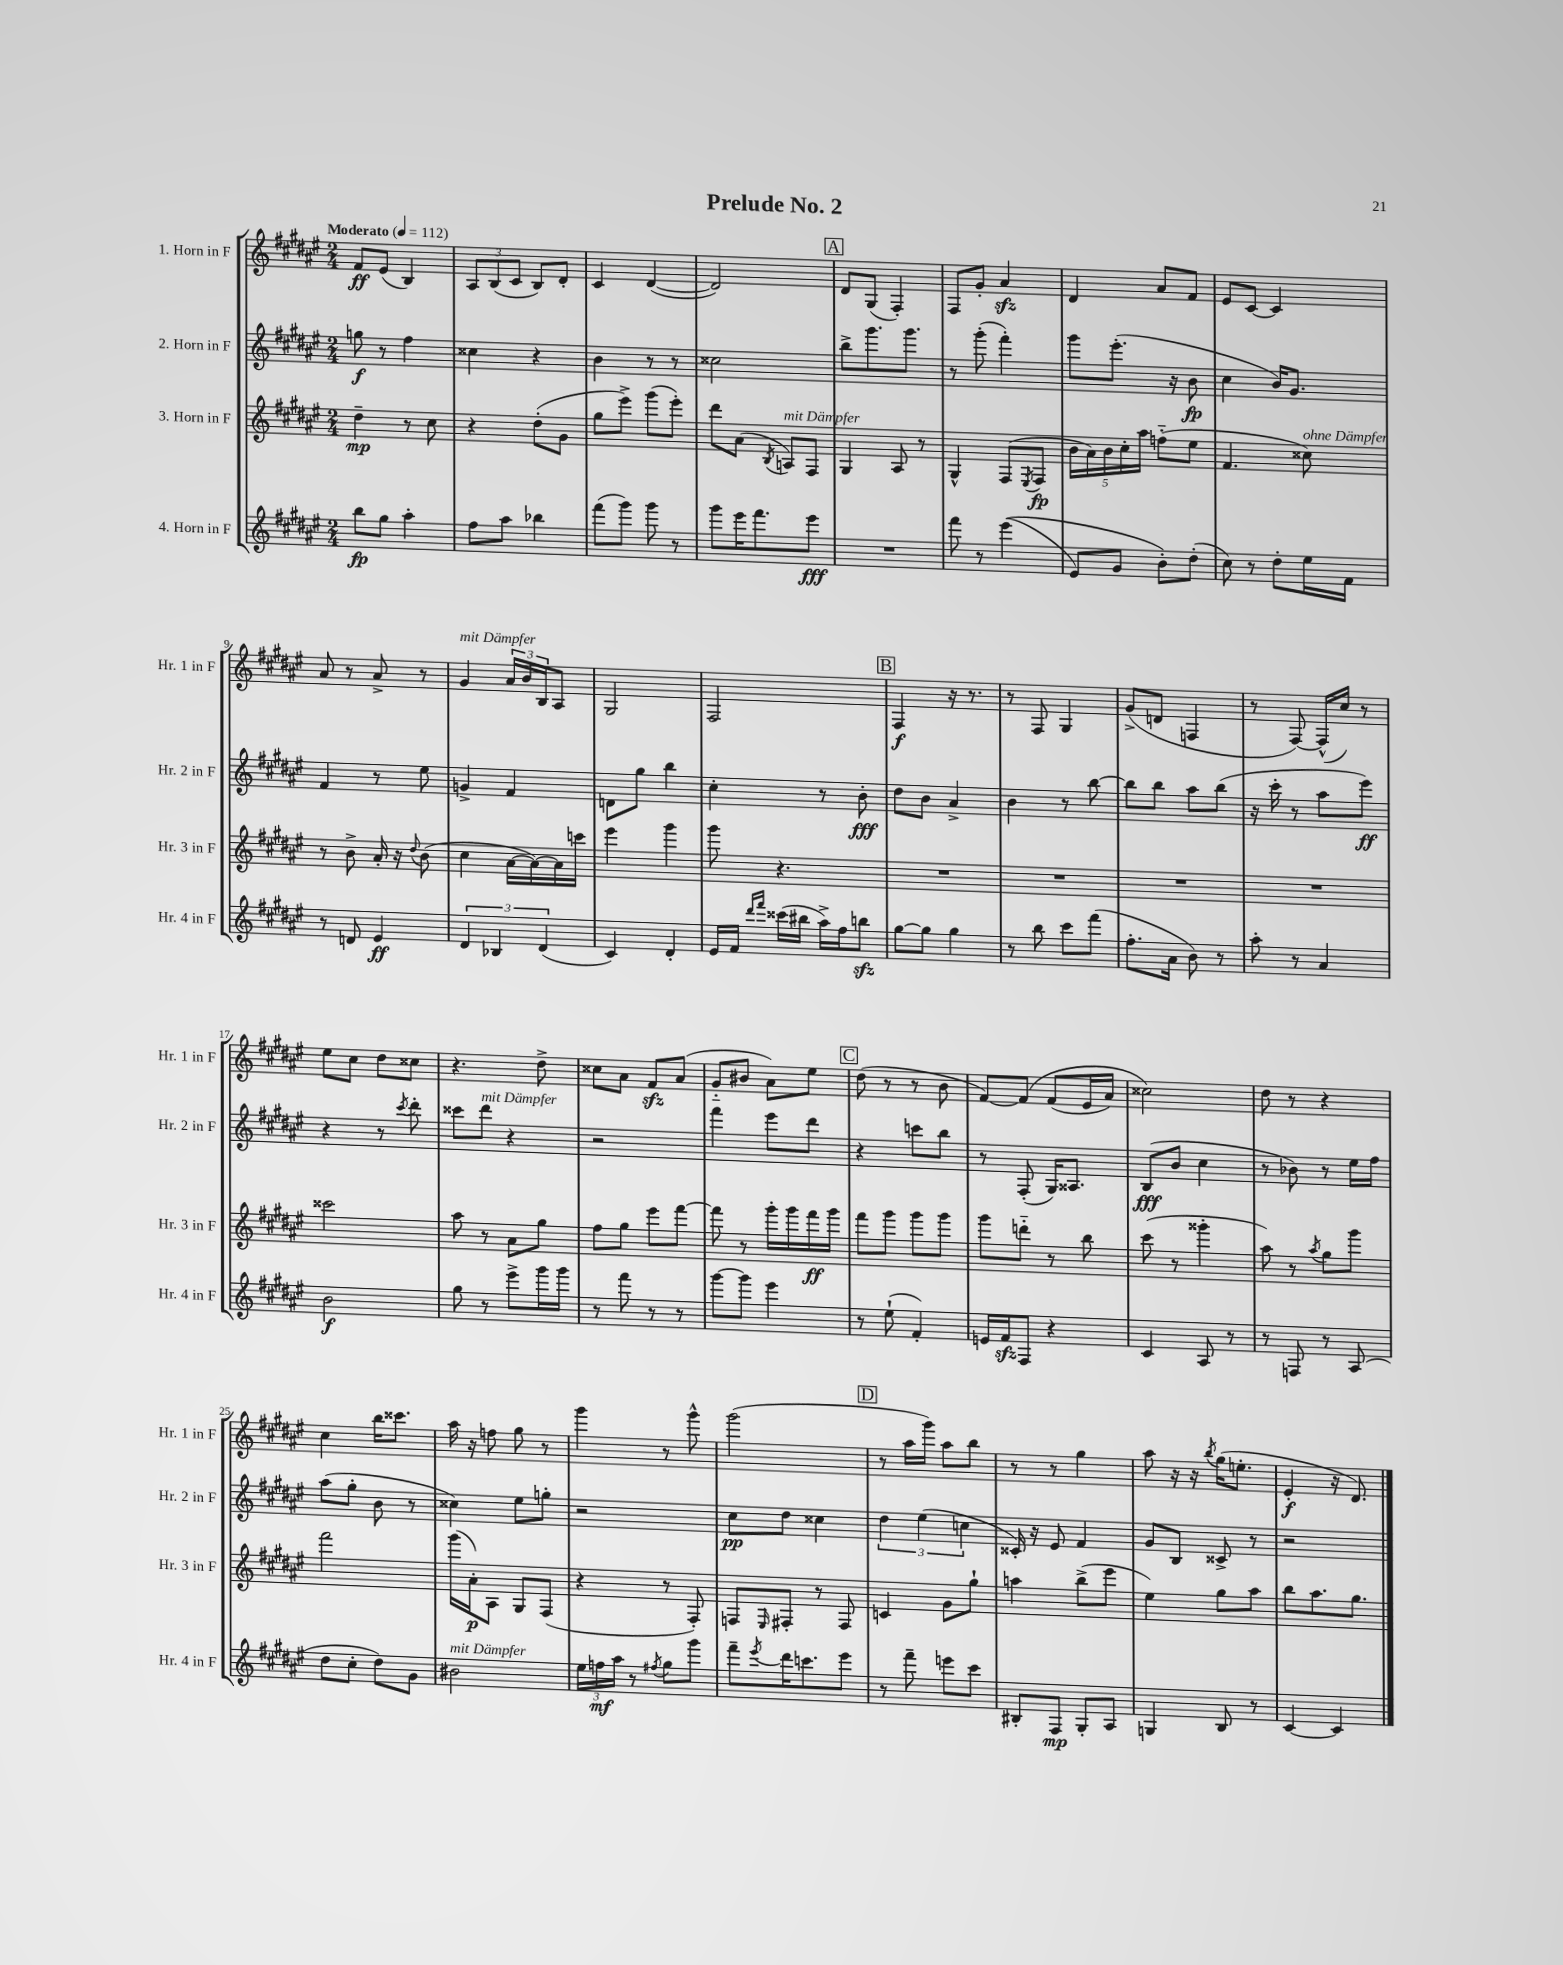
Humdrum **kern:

**kern	**dynam	**kern	**dynam	**kern	**dynam	**kern	**dynam
*part4	*part4	*part3	*part3	*part2	*part2	*part1	*part1
*staff4	*staff4	*staff3	*staff3	*staff2	*staff2	*staff1	*staff1
*I"4. Horn in F	*	*I"3. Horn in F	*	*I"2. Horn in F	*	*I"1. Horn in F	*
*I'Hr. 4 in F	*	*I'Hr. 3 in F	*	*I'Hr. 2 in F	*	*I'Hr. 1 in F	*
*clefG2	*	*clefG2	*	*clefG2	*	*clefG2	*
*k[f#c#g#d#a#e#]	*	*k[f#c#g#d#a#e#]	*	*k[f#c#g#d#a#e#]	*	*k[f#c#g#d#a#e#]	*
*M2/4	*	*M2/4	*	*M2/4	*	*M2/4	*
*MM112	*	*MM112	*	*MM112	*	*MM112	*
=1	=1	=1	=1	=1	=1	=1	=1
!	!	!	!	!	!	!LO:TX:a:B:t=Moderato	!
8bb\L	fp	4dd#~\	mp	8ggn\	f	8f#/L	ff
8gg#\J	.	.	.	8r	.	(8e#/J	.
4aa#'\	.	8r	.	4ff#\	.	4B/)	.
.	.	8cc#\	.	.	.	.	.
=2	=2	=2	=2	=2	=2	=2	=2
8ff#\L	.	4r	.	4cc##X\	.	12A#/L	.
.	.	.	.	.	.	(12B/	.
8aa#\J	.	.	.	.	.	.	.
.	.	.	.	.	.	12c#/J	.
4bb-X\	.	(8dd#'\L	.	4r	.	8B/L)	.
.	.	8g#\J	.	.	.	8d#'/J	.
=3	=3	=3	=3	=3	=3	=3	=3
(8fff#\L	.	8gg#\L	.	4b\	.	4c#/	.
8ggg#\J)	.	8eee#^\J)	.	.	.	.	.
8ggg#\	.	(8ggg#\L	.	8r	.	([4d#/	.
8r	.	8eee#'\J)	.	8r	.	.	.
=4	=4	=4	=4	=4	=4	=4	=4
8ggg#\L	.	8ddd#\L	.	2cc##X\	.	2d#/])	.
16eee#\K	.	(8a#\J	.	.	.	.	.
8.fff#\	.	.	.	.	.	.	.
.	.	8qB/	.	.	.	.	.
!	!	!LO:TX:a:i:t=mit Dämpfer	!	!	!	!	!
.	.	8An/L)	.	.	.	.	.
8eee#\J	fff	8F#/J	.	.	.	.	.
!!LO:REH:place=s1:t=A
=5	=5	=5	=5	=5	=5	=5	=5
2r	.	4G#/	.	8bb^\L	.	8d#/L	.
.	.	.	.	8.ggg#\	.	(8G#/J	.
.	.	8A#/	.	.	.	4F#'/)	.
.	.	.	.	8.ggg#\J	.	.	.
.	.	8r	.	.	.	.	.
=6	=6	=6	=6	=6	=6	=6	=6
8fff#\	.	4G#^^/	.	8r	.	8F#/L	.
8r	.	.	.	(8ggg#'\	.	8g#'/J	.
((4eee#\	.	(8F#/L	.	4fff#'\)	.	4a#zz/	.
.	.	8qE#/	.	.	.	.	.
.	.	8F#/J	fp	.	.	.	.
=7	=7	=7	=7	=7	=7	=7	=7
8e#/L)	.	20b\LL	.	8ggg#\L	.	4d#/	.
.	.	20a#\)	.	.	.	.	.
.	.	20b\	.	.	.	.	.
8g#/J	.	.	.	(8.eee#'\J	.	.	.
.	.	20cc#'\	.	.	.	.	.
.	.	20aa#\JJ	.	.	.	.	.
8b'\L)	.	(8ffn\L	.	.	.	8a#/L	.
.	.	.	.	16r	.	.	.
(8dd#'\J	.	8ee#\J	.	8b\	fp	8f#/J	.
=8	=8	=8	=8	=8	=8	=8	=8
8cc#\)	.	4.f#/	.	4cc#\	.	8e#/L	.
8r	.	.	.	.	.	[8c#/J	.
8dd#'\L	.	.	.	16b/KL)	.	4c#/]	.
.	.	.	.	8.g#/J	.	.	.
!	!	!LO:TX:a:i:t=ohne Dämpfer	!	!	!	!	!
16ee#\L	.	8cc##X\)	.	.	.	.	.
16f#\JJ	.	.	.	.	.	.	.
!!LO:LB:g=z
=9	=9	=9	=9	=9	=9	=9	=9
8r	.	8r	.	4f#/	.	8a#/	.
8dn/	.	8b^\	.	.	.	8r	.
4e#/	ff	16a#'/	.	8r	.	8a#^/	.
.	.	16r	.	.	.	.	.
.	.	8qqdd#/	.	.	.	.	.
.	.	(8b\	.	8ee#\	.	8r	.
=10	=10	=10	=10	=10	=10	=10	=10
!	!	!	!	!	!	!LO:TX:a:i:t=mit Dämpfer	!
6d#/	.	4cc#\	.	4gn^/	.	4g#/	.
6B-X/	.	.	.	.	.	.	.
.	.	[16a#\LL	.	4f#/	.	24a#/LL	.
.	.	.	.	.	.	24b/	.
.	.	16a#\_)	.	.	.	.	.
(6d#/	.	.	.	.	.	24B/J	.
.	.	16a#\]	.	.	.	8A#/J	.
.	.	16cccn\JJ	.	.	.	.	.
=11	=11	=11	=11	=11	=11	=11	=11
4c#/)	.	4eee#\	.	8dn\L	.	2G#/	.
.	.	.	.	8gg#\J	.	.	.
4d#'/	.	4ggg#\	.	4bb\	.	.	.
=12	=12	=12	=12	=12	=12	=12	=12
16e#/LL	.	8ggg#\	.	4cc#'\	.	2F#/	.
16f#/JJ	.	.	.	.	.	.	.
16qqddd#/LL	.	.	.	.	.	.	.
16qqfff#/JJ	.	.	.	.	.	.	.
(16ccc##X\LL	.	4.r	.	.	.	.	.
16bb#X\JJ	.	.	.	.	.	.	.
16aa#^\LL)	.	.	.	8r	.	.	.
16ff#\J	.	.	.	.	.	.	.
8bbnzz\J	.	.	.	8b'\	fff	.	.
!!LO:REH:place=s1:t=B
=13	=13	=13	=13	=13	=13	=13	=13
[8gg#\L	.	2r	.	8dd#\L	.	4F#/	f
8gg#\J]	.	.	.	8b\J	.	.	.
4gg#\	.	.	.	4a#^/	.	16r	.
.	.	.	.	.	.	8.r	.
=14	=14	=14	=14	=14	=14	=14	=14
8r	.	2r	.	4b\	.	8r	.
8bb\	.	.	.	.	.	8F#/	.
8ccc#\L	.	.	.	8r	.	4G#/	.
(8fff#\J	.	.	.	[8bb\	.	.	.
=15	=15	=15	=15	=15	=15	=15	=15
8.ff#'\L	.	2r	.	8bb\L]	.	(8g#^/L	.
.	.	.	.	8bb\J	.	8dn/J	.
16a#\Jk	.	.	.	.	.	.	.
8b\)	.	.	.	8aa#\L	.	4Fn/	.
8r	.	.	.	(8bb\J	.	.	.
=16	=16	=16	=16	=16	=16	=16	=16
8aa#'\	.	2r	.	16r	.	8r	.
.	.	.	.	16ccc#'\	.	.	.
8r	.	.	.	8r	.	[8F#/)	.
4a#/	.	.	.	8aa#\L	.	(16F#^^/LL]	.
.	.	.	.	.	.	16cc#/JJ)	.
.	.	.	.	8eee#\J)	ff	8r	.
!!LO:LB:g=z
=17	=17	=17	=17	=17	=17	=17	=17
2b\	f	2ccc##X\	.	4r	.	8ee#\L	.
.	.	.	.	.	.	8cc#\J	.
.	.	.	.	8r	.	8dd#\L	.
.	.	.	.	8qccc#/	.	.	.
.	.	.	.	8ddd#'\	.	8cc##X\J	.
=18	=18	=18	=18	=18	=18	=18	=18
8gg#\	.	8aa#\	.	8ccc##X\L	.	4.r	.
!	!	!	!	!LO:TX:a:i:t=mit Dämpfer	!	!	!
8r	.	8r	.	8ddd#\J	.	.	.
8eee#^\L	.	8a#\L	.	4r	.	.	.
16ggg#\L	.	8gg#\J	.	.	.	8dd#^\	.
16ggg#\JJ	.	.	.	.	.	.	.
=19	=19	=19	=19	=19	=19	=19	=19
8r	.	8ff#\L	.	2r	.	8cc##X\L	.
8fff#\	.	8gg#\J	.	.	.	8a#\J	.
8r	.	8eee#\L	.	.	.	8f#zz/L	.
8r	.	[8fff#\J	.	.	.	(8a#/J	.
=20	=20	=20	=20	=20	=20	=20	=20
[8ggg#\L	.	8fff#\]	.	4fff#\	.	8g#/L	.
8ggg#\J]	.	8r	.	.	.	8b#X/J	.
4eee#\	.	16ggg#'\LL	.	8eee#\L	.	8a#\L)	.
.	.	16ggg#\	.	.	.	.	.
.	.	16fff#\	ff	8ddd#\J	.	8ee#\J	.
.	.	16ggg#\JJ	.	.	.	.	.
!!LO:REH:place=s1:t=C
=21	=21	=21	=21	=21	=21	=21	=21
8r	.	8fff#\L	.	4r	.	(8dd#\	.
(8ee#`\	.	8ggg#\J	.	.	.	8r	.
4f#'/)	.	8ggg#\L	.	8cccn\L	.	8r	.
.	.	8ggg#\J	.	8bb\J	.	8b\	.
=22	=22	=22	=22	=22	=22	=22	=22
16en/LL	.	8ggg#\L	.	8r	.	[8f#/L)	.
16f#zz/J	.	.	.	.	.	.	.
8F#/J	.	8dddn\J	.	(8F#'/	.	(8f#/J]	.
4r	.	8r	.	16G#/KL)	.	(8f#/L	.
.	.	.	.	8.A##X/J	.	.	.
.	.	8bb\	.	.	.	16e#/L	.
.	.	.	.	.	.	16a#/JJ)	.
=23	=23	=23	=23	=23	=23	=23	=23
4c#/	.	(8ccc#\	.	(8B/L	fff	2cc##X\)	.
.	.	8r	.	8b/J	.	.	.
8A#/	.	4ggg##X'\	.	4cc#\	.	.	.
8r	.	.	.	.	.	.	.
=24	=24	=24	=24	=24	=24	=24	=24
8r	.	8aa#\)	.	8r	.	8dd#\	.
8Fn/	.	8r	.	8b-X\)	.	8r	.
.	.	8qaa#/	.	.	.	.	.
8r	.	8gg#\L	.	8r	.	4r	.
(8A#/	.	8ggg#\J	.	16ee#\LL	.	.	.
.	.	.	.	16ff#\JJ	.	.	.
!!LO:LB:g=z
=25	=25	=25	=25	=25	=25	=25	=25
8dd#\L	.	2fff#\	.	(8aa#\L	.	4cc#\	.
8cc#'\J	.	.	.	8gg#'\J	.	.	.
8dd#\L)	.	.	.	8b\	.	16bb\KL	.
.	.	.	.	.	.	8.ccc##X\J	.
8g#\J	.	.	.	8r	.	.	.
=26	=26	=26	=26	=26	=26	=26	=26
!LO:TX:a:i:t=mit Dämpfer	!	!	!	!	!	!	!
2b#X\	.	(16ggg#\LL	.	4cc##X\)	.	16aa#\	.
.	.	16a#'\J)	p	.	.	16r	.
.	.	8A#\J	.	.	.	8ffn\	.
.	.	8G#/L	.	8ee#\L	.	8gg#\	.
.	.	(8F#/J	.	8ggn'\J	.	8r	.
=27	=27	=27	=27	=27	=27	=27	=27
24ee#\LL	.	4r	.	2r	.	4ggg#\	.
24ffn\	mf	.	.	.	.	.	.
24aa#\JJ	.	.	.	.	.	.	.
8r	.	.	.	.	.	.	.
8qff#X/	.	.	.	.	.	.	.
8gg#\L	.	8r	.	.	.	8r	.
8ggg#\J	.	8F#'/)	.	.	.	8ggg#^^\	.
=28	=28	=28	=28	=28	=28	=28	=28
8fff#~\L	.	8Fn/L	.	8cc#\L	pp	(2ggg#\	.
8qeee#/	.	16qqE#/	.	.	.	.	.
16ddd#\K	.	8F#X'/J	.	8dd#\J	.	.	.
8.cccn\	.	.	.	.	.	.	.
.	.	8r	.	4cc##X\	.	.	.
8eee#\J	.	8F#/	.	.	.	.	.
!!LO:REH:place=s1:t=D
=29	=29	=29	=29	=29	=29	=29	=29
8r	.	4cn/	.	6dd#\	.	8r	.
8fff#~\	.	.	.	.	.	16aa#\LL	.
.	.	.	.	(6ee#\	.	.	.
.	.	.	.	.	.	16ggg#\JJ)	.
8eeen\L	.	8g#\L	.	.	.	8aa#\L	.
.	.	.	.	6ccn\	.	.	.
8ccc#\J	.	8gg#`\J	.	.	.	8bb\J	.
=30	=30	=30	=30	=30	=30	=30	=30
8B#X'/L	.	4aan\	.	16c##X'/)	.	8r	.
.	.	.	.	16r	.	.	.
8F#/J	mp	.	.	8e#/	.	8r	.
8G#'/L	.	(8bb^\L	.	4f#/	.	4gg#\	.
8A#/J	.	8eee#\J	.	.	.	.	.
=31	=31	=31	=31	=31	=31	=31	=31
4Gn/	.	4ee#\)	.	8g#/L	.	8aa#\	.
.	.	.	.	8B/J	.	16r	.
.	.	.	.	.	.	16r	.
.	.	.	.	.	.	8qbb/	.
8B/	.	8gg#\L	.	8c##X^/	.	(16gg#\KL	.
.	.	.	.	.	.	8.een'\J	.
8r	.	8aa#\J	.	8r	.	.	.
=32	=32	=32	=32	=32	=32	=32	=32
[4c#/	.	8bb\L	.	2r	.	4e#'/	f
.	.	8.aa#\	.	.	.	.	.
4c#/]	.	.	.	.	.	16r	.
.	.	8.gg#\J	.	.	.	8.d#/)	.
==	==	==	==	==	==	==	==
*-	*-	*-	*-	*-	*-	*-	*-
